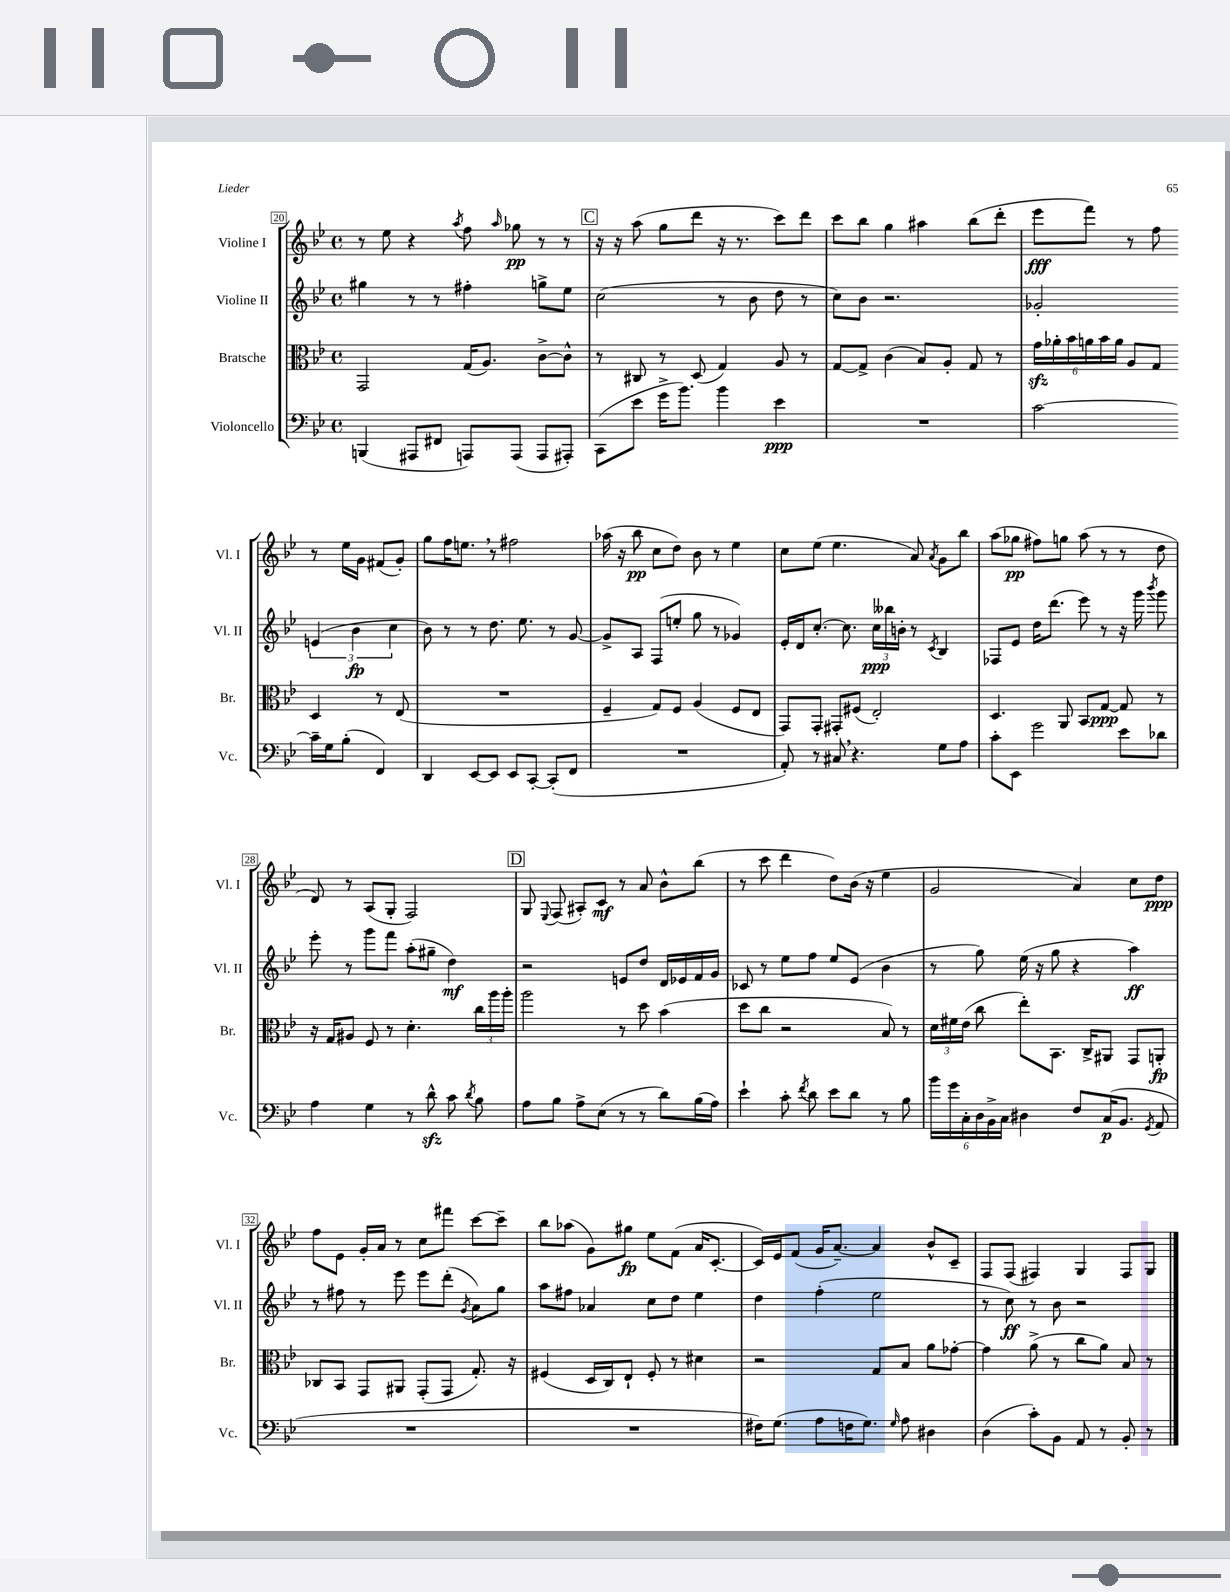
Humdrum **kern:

**kern	**kern	**kern	**kern
*staff4	*staff3	*staff2	*staff1
*clefF4	*clefC3	*clefG2	*clefG2
*k[b-e-]	*k[b-e-]	*k[b-e-]	*k[b-e-]
*M4/4	*M4/4	*M4/4	*M4/4
*met(c)	*met(c)	*met(c)	*met(c)
(4BBB	2GG	4gg#	8r
.	.	.	8ee-
8AAA#	.	8r	4r
8FF#	.	8r	.
.	.	.	8qaa
8AAA)	(16G	4ff#'	8ff
.	8.A)	.	.
.	.	.	16qqaa
(8AAA	.	.	8gg-
8AAA	[8c^	8gg^	8r
8AAA#')	8c^^]	8ee-	8r
=	=	=	=
(8CC	8r	(2cc	16r
.	.	.	16r
8e-	8C#	.	(8aa
16g^	8r	.	8gg
8.b-)	.	.	.
.	(8D	.	8ddd
4b-	4G)	8r	16r
.	.	.	8.r
.	.	8b-	.
4e-	8A	8dd	8ccc)
.	8r	8r	8ddd
=	=	=	=
1r	[8G	8cc)	8ccc
.	8G^]	8b-	8bb-
.	(4c	2.r	4gg
.	8B-)	.	4aa#
.	8A'	.	.
.	8G	.	(8bb-
.	8r	.	8ddd'
=	=	=	=
[2c	24g	2g-'	8eee-
.	24a-'	.	.
.	24b-	.	.
.	24a	.	8fff)
.	24b-	.	.
.	24a	.	.
.	8A	.	8r
.	8G	.	8ff
16c~]	4D	(6e	8r
16G	.	.	.
(8B-'	.	.	16ee-
.	.	6b-	.
.	.	.	16g
4FF)	8r	.	(8f#
.	.	6cc	.
.	(8E-	.	8g')
=	=	=	=
4DD	1r	8b-)	8gg
.	.	8r	16ff
.	.	.	8.ee
[8EE-	.	8r	.
8EE-]	.	8.dd	8r
8EE-	.	.	2ff#
.	.	8.ee-	.
[8CC'	.	.	.
(8CC']	.	8r	.
8FF	.	[8g	.
=	=	=	=
1r	4F~	8g^]	(16aa-
.	.	.	16r
.	.	8A	8bb-
.	8G)	(8F	8cc
.	8F	8ee'	8dd)
.	(4A	8gg	8b-
.	.	8r	8r
.	8F	4g-)	4ee-
.	8E-	.	.
=	=	=	=
8AA')	8GG)	16e-'	8cc
.	.	16d	.
8r	8GG'	[8.cc'	(8ee-
8C#	8GG#'	.	4.ee-
.	.	8.cc]	.
4.r	(8F#	.	.
.	2E-')	24cc	.
.	.	24bb--	.
.	.	24b'	.
.	.	8r	8a)
.	.	8qc	8qa
8G	.	4B-	8g
8A	.	.	8bb-
=	=	=	=
8c'	4.D	8F-	(8aa
8EE-	.	8e-	8gg-
2g	.	16dd	8ff#)
.	.	(8.ddd	.
.	8AA	.	8gg
.	8BB-	8eee-)	(8aa
.	[8G	8r	8r
8e-	8G]	16r	8r
.	.	16ggg	.
.	.	8qbbb-	.
8d-	8r	8ggg	8dd
=	=	=	=
4A	16r	8eee-'	8d)
.	16G	.	.
.	8A#	8r	8r
4G	8F	8ggg	(8A
.	8r	8fff	8G'
8r	4.d'	(8aa'	2F)
8d^^	.	8gg#~	.
8c	.	4dd)	.
8qd	.	.	.
8B-	24cc	.	.
.	24aa	.	.
.	24aa'	.	.
=	=	=	=
8A	2aa	2r	8G
.	.	.	8qqE-
8B-	.	.	(8F
8A^	.	.	8A#')
(8E-	.	.	8c
8r	8r	8e	8r
8r	8dd	8dd	8a
8d)	(4b-	16d	8b-^^
.	.	16e-	.
(16B-	.	16f	(8bb-
16A)	.	16g	.
=	=	=	=
4e-`	8dd	8c-	8r
.	8cc	8r	8ccc
8c'	2r	8ee-	4ddd
8qf	.	.	.
8d	.	8ff	.
8e-	.	8ee-	8dd)
8d	.	(8e-	(16b-
.	.	.	16r
8r	8B-)	4b-	4ee-
8B-	8r	.	.
=	=	=	=
24b-	24d	8r	2g
24g	24f#	.	.
24C'	(24e-	.	.
24D	8cc	8gg)	.
24BB-^	.	.	.
24C	.	.	.
4D#	8ee-')	(16ee-	.
.	.	16r	.
.	8.BB-	8gg	.
8F	.	4r	4a)
.	16C^	.	.
(16C	8AA#	.	.
8.BB-	.	.	.
.	8GG	4aa)	8cc
8qGG	.	.	.
8AA	8AA'	.	8dd
=	=	=	=
1r	8C-	8r	8ff
.	8BB-	8ff#	8e-
.	8GG	8r	16g'
.	.	.	16a
.	8AA#	8eee-	8r
.	(8GG'	8eee-	8cc
.	8GG	(8ddd'	8fff#
.	.	8qg	.
.	8.G')	8a)	[8ccc
.	.	8gg	8ccc~]
.	16r	.	.
=	=	=	=
1r	(4F#	8aa	8bb-
.	.	8ff#	(8aa-
.	16D	4a-	8g)
.	16C)	.	.
.	8E-`	.	8gg#
.	8F#'	8cc	8ee-
.	8r	8dd	(8f
.	4d#	4ee-	16a
.	.	.	[8.c'
=	=	=	=
16F#)	2r	4dd	16c])
(8.G	.	.	16e-
.	.	.	(8f
8A	.	(4ff'	16g
.	.	.	[8.a~)
16F	.	.	.
8.G)	.	.	.
.	8G	2ee-	4a]
16qqG	.	.	.
8A	8B-	.	.
4D#	8a	.	8b-^^
.	[8g-'	.	8c~
=	=	=	=
(4D	4g-]	8r	8F
.	.	8cc)	(8F
8c')	(8a^	8r	4F#)
8BB-	8r	8b-	.
8AA	8cc	2r	4G
8r	8a)	.	.
8BB-'	8B-	.	8F#
8r	8r	.	8G
==	==	==	==
*-	*-	*-	*-
